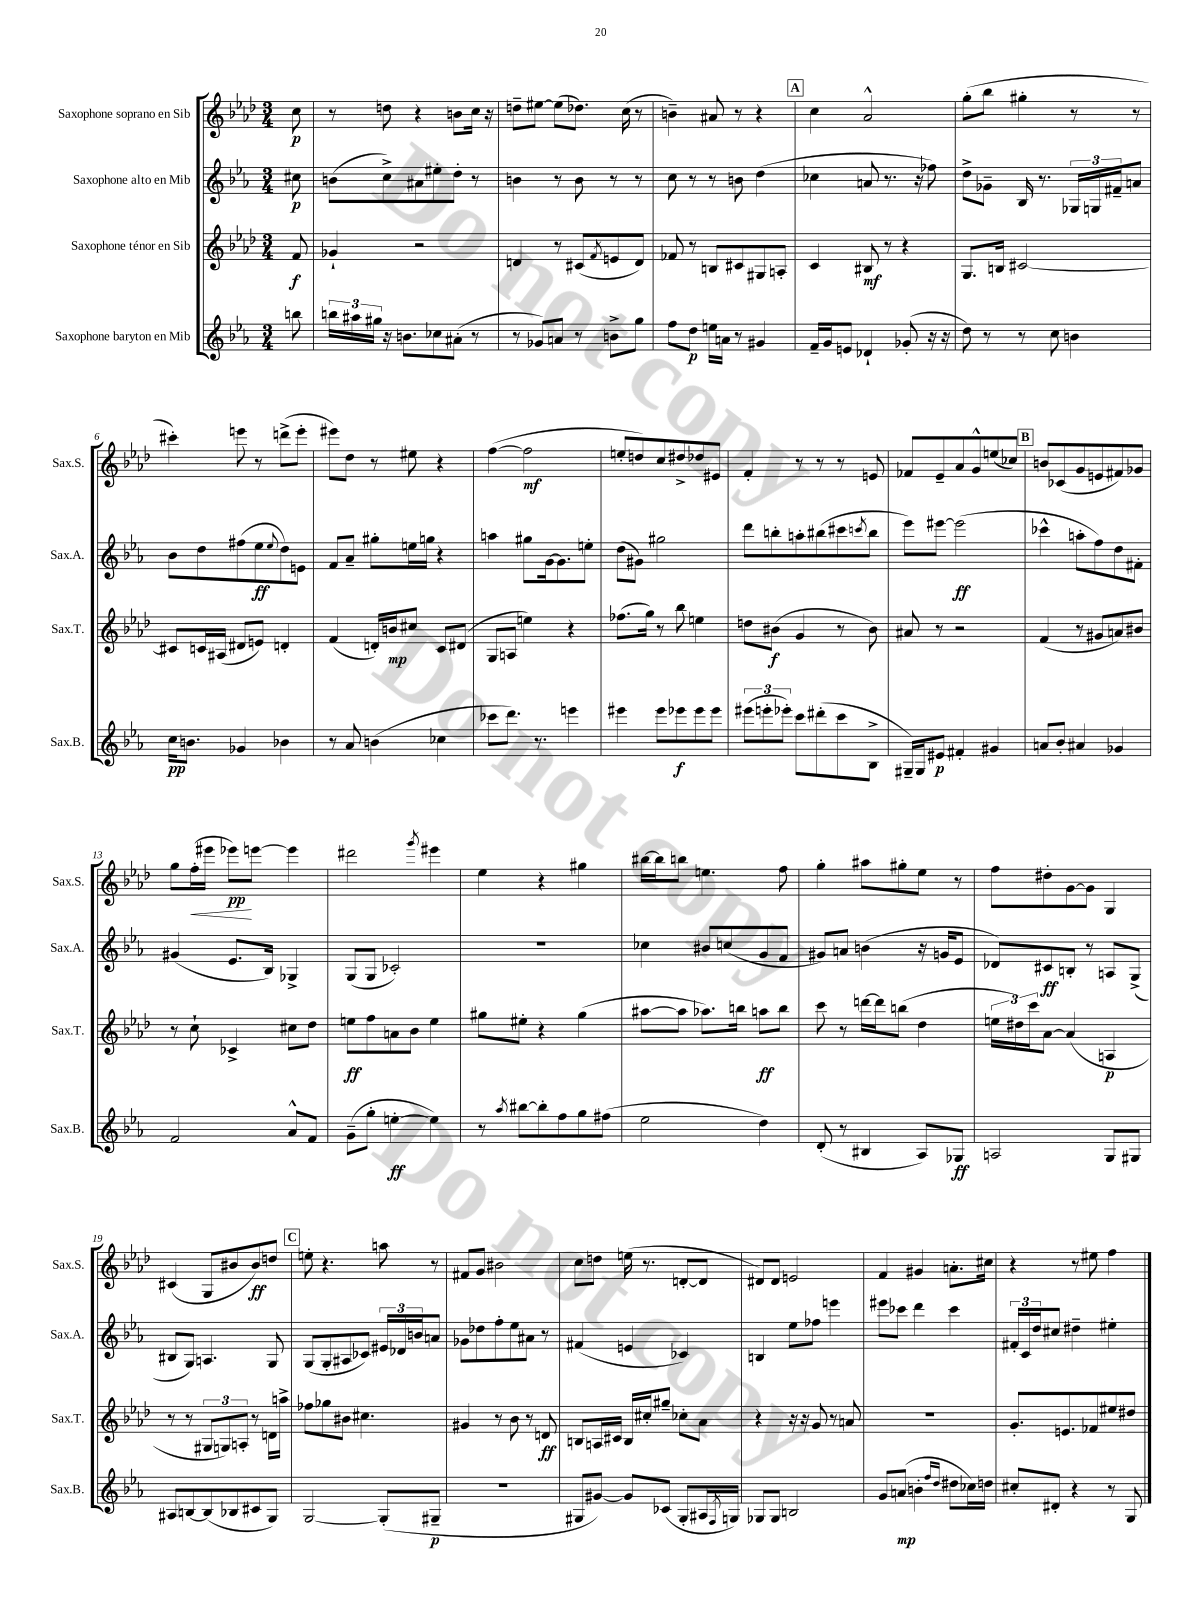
<<
\new StaffGroup <<
\new Staff = "s0" \with { instrumentName = "Saxophone soprano en Sib" shortInstrumentName = "Sax.S." } {
    \clef treble \key aes \major \numericTimeSignature \time 3/4 \partial 8
    c''8\p |
    r8 d''8 r4 b'8 c''16 r16 |
    d''8-- eis''8~ eis''8( des''8.) c''16( r8 |
    b'4--) ais'8 r8 r4 |
    \mark \markup { \box "A" } c''4 aes'2-^ |
    g''8-.( bes''8 gis''4-. r8 r8 |
    cis'''4-.) e'''8 r8 d'''8->( e'''8-. |
    eis'''8) des''8 r8 eis''8 r4 |
    f''4~( f''2\mf |
    e''8-. d''8) c''8 dis''8-> des''8 eis'8 |
    f'4-. r8 r8 r8 e'8 |
    fes'8 ees'8-- aes'8 g'8-^ e''8( ces''8) |
    \mark \markup { \box "B" } b'8 ces'8( g'8 e'8 fis'8) ges'8 |
    g''8 f''16-.\<( eis'''16 ees'''8\pp\!) e'''8~ e'''4 |
    dis'''2 \acciaccatura { g'''8 } eis'''4 |
    ees''4 r4 gis''4 |
    bis''16~ bis''16 b''8 e''4. f''8 |
    g''4-. ais''8 gis''8-. ees''8 r8 |
    f''8 dis''8-. g'8~ g'8 g4 |
    cis'4( g8 bis'8 bis'8\ff) d''8 |
    \mark \markup { \box "C" } e''8-. r4. a''8 r8 |
    fis'8 g'8 bis'2 |
    c''8 d''8 e''16( r8. d'8~-. d'8 |
    dis'8) dis'8 e'2 |
    f'4 gis'4 a'8.-. cis''16 |
    r4 r8 eis''8 f''4 \bar "|." |
}
\new Staff = "s1" \with { instrumentName = "Saxophone alto en Mib" shortInstrumentName = "Sax.A." } {
    \clef treble \key ees \major \numericTimeSignature \time 3/4 \partial 8
    cis''8\p |
    b'8( c''8->) ais'8 eis''8-. d''8-. r8 |
    b'4 r8 b'8 r8 r8 |
    c''8 r8 r8 b'8 d''4( |
    \mark \markup { \box "A" } ces''4 a'8 r8. r16 fes''8) |
    d''8-> ges'8-- bes16 r8. \tuplet 3/2 { ges16 g16 fis'16-- } a'8 |
    bes'8 d''8 fis''8( ees''8\ff \appoggiatura { ees''8 } d''8) e'8 |
    f'8 aes'8-- gis''8-. e''16 g''16 r4 |
    a''4 gis''8 g'16~ g'8. e''8-. |
    d''8( gis'8) gis''2 |
    d'''8 b''8-. a''8-. bis''8( cis'''8 \acciaccatura { c'''8 } bis''8 |
    ees'''8) eis'''8~ eis'''2\ff( |
    \mark \markup { \box "B" } ces'''4-^ a''8-. f''8) d''8 fis'8-. |
    gis'4( ees'8. bes16) ges4-> |
    g8( g8 ces'2-.) |
    R2. |
    ces''4 bis'8 c''8( g'8 f'8 |
    gis'8) a'8 b'4( r16 g'16 ees'8 |
    des'8) cis'8\ff b8-. r8 a8 g8->( |
    bis8 g8) a4. g8 |
    \mark \markup { \box "C" } g8( g8-. ais8 ces'8) \tuplet 3/2 { eis'16 des'16 b'16 } a'8 |
    ges'8 des''8 f''8-. ees''8 ais'8 r8 |
    fis'4( e'4 ces'4) |
    b4 ees''8 fes''8 e'''4 |
    eis'''8 ces'''8 d'''4 ces'''4 |
    \tuplet 3/2 { fis'16-. c'16 d''16 } cis''8 dis''4-- eis''4-. \bar "|." |
}
\new Staff = "s2" \with { instrumentName = "Saxophone ténor en Sib" shortInstrumentName = "Sax.T." } {
    \clef treble \key aes \major \numericTimeSignature \time 3/4 \partial 8
    f'8\f |
    ges'4-! r2 |
    d'4 r8 cis'8( \acciaccatura { f'8 } e'8 d'8) |
    fes'8 r8 b8 cis'8 gis8 a8-. |
    \mark \markup { \box "A" } c'4 bis8\mf r8 r4 |
    g8. b16 cis'2~ |
    cis'8 c'16 ais16( dis'8 e'8) d'4-. |
    f'4( d'16-.) b'16\mp cis''8 c'8 dis'8( |
    g8 a8 e''4) r4 |
    fes''8.( g''16) r8 bes''8 e''4 |
    d''8 bis'8\f( g'4 r8 bis'8) |
    ais'8 r8 r2 |
    \mark \markup { \box "B" } f'4( r8 gis'8 a'8) bis'8 |
    r8 c''8-! ces'4-> cis''8 des''8 |
    e''8\ff f''8 a'8 bes'8 e''4 |
    gis''8 eis''8-. r4 gis''4( |
    ais''8~ ais''8 aes''8.) b''16 a''8\ff b''8 |
    c'''8 r8 d'''16~ d'''16 b''8( des''4 |
    \tuplet 3/2 { e''16 dis''16) c'''16 } aes'8~ aes'4( a4\p |
    r8 r8 \tuplet 3/2 { gis8 g8) a8-. } r8 d'16 a''16-> |
    \mark \markup { \box "C" } fes''8 ges''8 bis'8 cis''4. |
    gis'4 r8 bes'8 r8 d'8\ff |
    b8 a16 cis'16 b16 cis''16-. gis''8-- ces''8-. aes'8 |
    r4 r16 r16 g'8 r8 a'8 |
    R2. |
    g'8.-. e'8. fes'8 eis''8 dis''8 \bar "|." |
}
\new Staff = "s3" \with { instrumentName = "Saxophone baryton en Mib" shortInstrumentName = "Sax.B." } {
    \clef treble \key ees \major \numericTimeSignature \time 3/4 \partial 8
    b''8 |
    \tuplet 3/2 { b''16 ais''16 gis''16 } r16 b'8. ces''8 ais'8-.( r8 |
    r8 ges'8) a'8 r8 b'8-> g''8 |
    f''8 d''8\p e''16 a'16 r8 gis'4 |
    \mark \markup { \box "A" } f'16-- g'16 e'8 des'4-! ges'8-.( r16 r16 |
    d''8) r8 r8 c''8 b'4 |
    c''16\pp b'8. ges'4 bes'4 |
    r8 aes'8 b'4( ces''4 |
    ces'''8 d'''8.) r8. e'''4 |
    eis'''4 eis'''8 ees'''8\f ees'''8 ees'''8 |
    \tuplet 3/2 { eis'''8( e'''8-. ees'''8-.) } c'''8 dis'''8-.( c'''8 bes8-> |
    gis16--) gis16 eis'8\p fis'4-. gis'4 |
    \mark \markup { \box "B" } a'8 bes'8-. ais'4 ges'4 |
    f'2 aes'8-^ f'8 |
    g'8--( g''8-. e''4~-.\ff e''4) |
    r8 \acciaccatura { aes''8 } bis''8~ bis''8-. f''8 g''8 fis''8( |
    ees''2 d''4) |
    d'8-.( r8 bis4 aes8) ges8\ff |
    a2 g8 gis8 |
    ais8 b8~ b8( bes8 cis'8 g8) |
    \mark \markup { \box "C" } g2~ g8-.( gis8--\p |
    R2. |
    gis8 gis'8~) gis'8 ces'8( gis8-. ais16 \acciaccatura { f8 } g16) |
    ges8 ges8 b2 |
    g'8 a'8\mp( b'4-. \grace { f''16 d''16 } dis''8 ces''16) d''16 |
    cis''8-. dis'8-. r4 r8 g8 \bar "|." |
}
>>
>>
